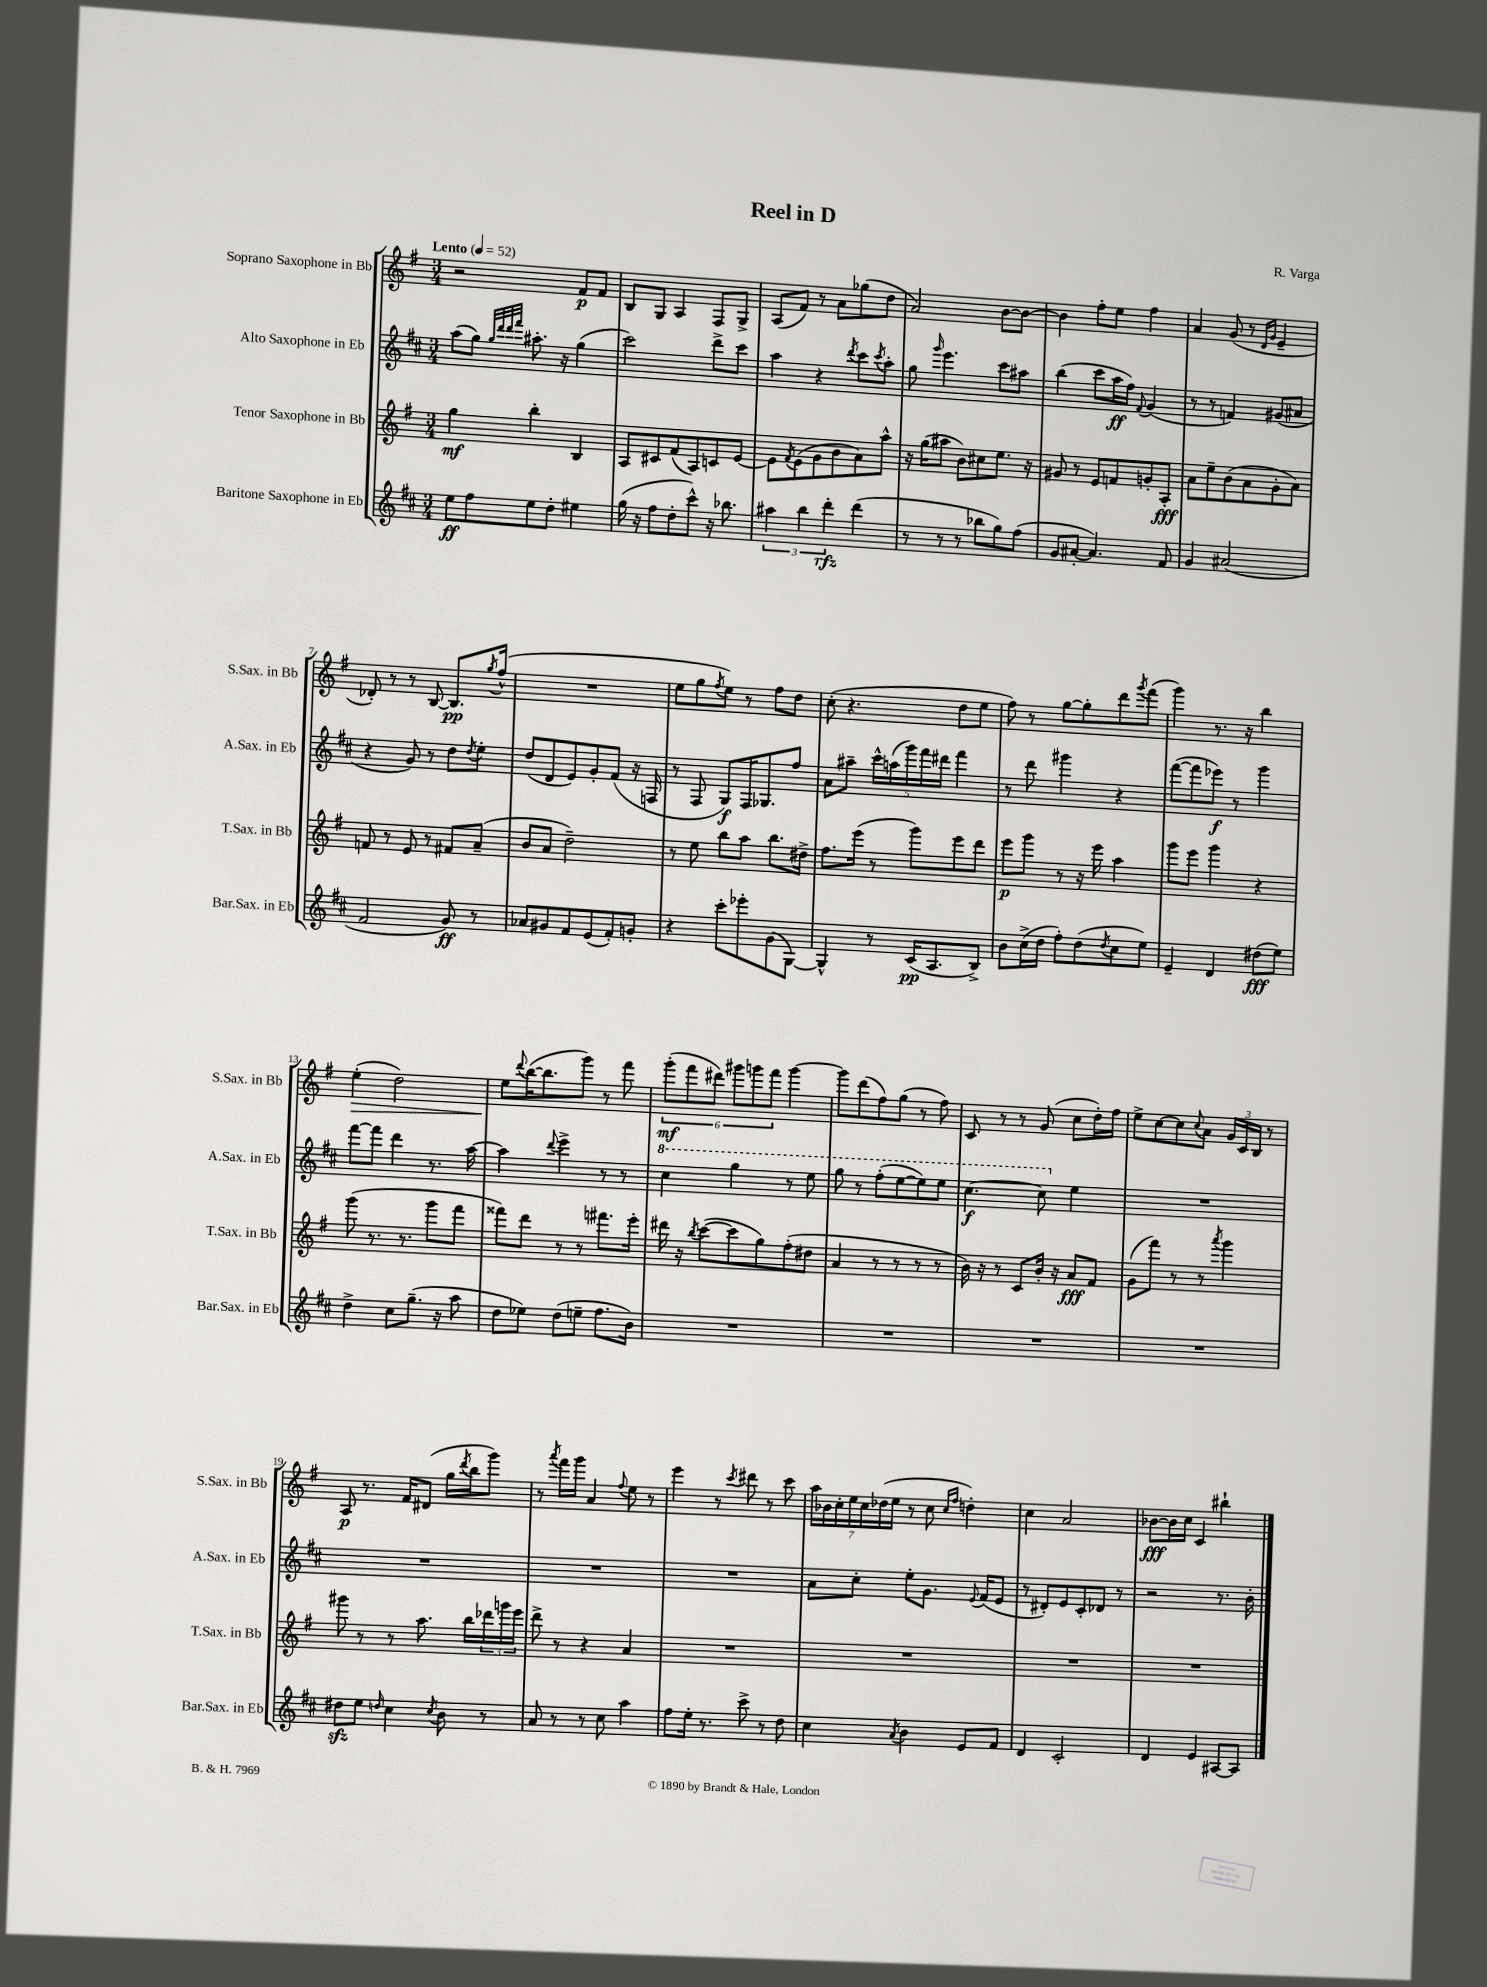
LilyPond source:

\header { title = "Reel in D" composer = "R. Varga" }
<<
\new StaffGroup <<
\new Staff = "s0" \with { instrumentName = "Soprano Saxophone in Bb" shortInstrumentName = "S.Sax. in Bb" } {
    \clef treble \key g \major \numericTimeSignature \time 3/4 \tempo "Lento" 4 = 52
    r2 fis'8\p fis'8 |
    b8 g8 a4 fis8 g8-> |
    a8( fis'8) r8 a'8 ges''8( d''8 |
    a'2) b'8~ b'8~ |
    b'4 fis''8-. e''8 fis''4 |
    a'4 g'8( r8 \grace { d'16 g'16 } e'4-- |
    des'8-.) r8 r8 b8~ b8.\pp \acciaccatura { g''8 } fis''16-^( |
    R2. |
    e''8 g''8 \acciaccatura { fis''8 } e''8) r8 fis''8 d''8 |
    c''8-.( r4. d''8 e''8 |
    fis''8) r8 g''8~ g''8-. d'''8 \acciaccatura { g'''8 } fis'''8( |
    g'''4) r8. r16 b''4 |
    e''4-.\>( d''2) |
    e''8\! \appoggiatura { d'''8 } b''16~( b''8. g'''8) r8 fis'''8 |
    \tuplet 6/4 { g'''8-.\mf( fis'''8 dis'''8) gis'''8 g'''8 fis'''8 } g'''4~ |
    g'''8 d'''8( fis''8) g''8( r8 fis''8) |
    c'8 r8 r8 g'8( c''8 d''16-.) fis''16 |
    e''8-> c''8~ c''8 \appoggiatura { c''8 } a'8 \tuplet 3/2 { g'16 c'16 b16 } r8 |
    a8\p r8. fis'16 dis'8( g''16 \acciaccatura { d'''8 } b''16 g'''8) |
    r8 \acciaccatura { a'''8 } fis'''16 g'''16 a'4 \appoggiatura { fis''8 } e''8 r8 |
    e'''4 r8 \acciaccatura { c'''8 } dis'''8 r8 c'''8 |
    \tuplet 7/4 { a''16 bes'16 c''16-. e''16 c''16 des''16( e''16 } r8 c''8 \grace { c''16 fis''16 } d''4-.) |
    c''4 a'2 |
    bes'8~\fff bes'16 c''16 c'4 bis''4-! \bar "|." |
}
\new Staff = "s1" \with { instrumentName = "Alto Saxophone in Eb" shortInstrumentName = "A.Sax. in Eb" } {
    \clef treble \key d \major \numericTimeSignature \time 3/4
    a''8( g''8) \grace { g''32 d'''32 d'''32 fis'''32 } ais''8.-. r16 g''4( |
    cis'''2) d'''8-> cis'''8 |
    a''4 r4 \acciaccatura { d'''8 } cis'''8 \acciaccatura { cis'''8 } a''8-. |
    g''8 \grace { g'''16 } e'''4. cis'''8 ais''8 |
    b''4( cis'''8 a''16\ff fis''16) \appoggiatura { fis'8 } g'4( |
    r8 r8 f'4) gis'8( ais'8 |
    r4 g'8) r8 d''8 \acciaccatura { d''8 } e''8-. |
    d''8( d'8 e'8) g'8-. fis'8( r16 f16 |
    r8 fis8 g8\f) fis16 ges8. fis''8 |
    a'8 ais''8-- \tuplet 5/4 { cis'''16-^ a''16( g'''16) fis'''16 dis'''16 } fis'''4 |
    r8 d'''8 gis'''4 r4 |
    fis'''8~( fis'''8 ees'''8\f) r8 g'''4 |
    fis'''8~ fis'''8 d'''4 r8. a''16~ |
    a''4 \appoggiatura { d'''8 } e'''4-> r8 r8 |
    \ottava #1 cis'''4 g'''4 r8 e'''8 |
    g'''8 r8 fis'''8-.( e'''8~ e'''8) e'''8 |
    cis'''4.~\f cis'''8 \ottava #0 e''4 |
    R2. |
    R2. |
    R2. |
    R2. |
    a'8 cis''8-. e''8-. g'8. \appoggiatura { e'8 } fis'16( e'8 |
    r8 dis'8-.) e'8 cis'8-. des'8 r8 |
    r2 r8. b'16-. \bar "|." |
}
\new Staff = "s2" \with { instrumentName = "Tenor Saxophone in Bb" shortInstrumentName = "T.Sax. in Bb" } {
    \clef treble \key g \major \numericTimeSignature \time 3/4
    g''4\mf b''4-. b4 |
    a8 cis'8 fis'8( a8) c'8 e'8~ |
    e'8 \acciaccatura { fis'8 } e'8( g'8 b'8 a'8) a''8-^ |
    r16 g''16( ais''8 b'8) cis''8 e''8. r16 |
    gis'8 r8 e'8 f'8 g'8-. a8-.\fff |
    a'8 e''8-- b'8( a'8 g'8-. a'8) |
    f'8 r8 e'8 r8 fis'8 a'8--( |
    b'8 a'8 d''2--) |
    r8 e''8 b''8 a''8 b''8. dis''16-> |
    fis''8. e'''16( r8 g'''8) e'''8 d'''8 |
    e'''8\p g'''8 r8 r16 e'''16 a''4 |
    g'''8 e'''8 g'''4 r4 |
    g'''8( r8. r8. g'''8 fis'''8 |
    fisis'''8) d'''8 r8 r8 fis'''8. e'''16-. |
    dis'''16 r16 \acciaccatura { b''8 } c'''8~( c'''8 g''8) fis''8-.( dis''8 |
    a'4 r8 r8 r8 r8 |
    b'16) r16 r8 c'8 b'16-. r16 a'8\fff fis'8 |
    g'8( fis'''8) r8 r8 \acciaccatura { a'''8 } g'''4 |
    gis'''8 r8 r8 a''8. b''16 \tuplet 3/2 { des'''16 g'''16 e'''16 } |
    d'''8-> r8 r4 a'4 |
    R2. |
    R2. |
    R2. |
    R2. \bar "|." |
}
\new Staff = "s3" \with { instrumentName = "Baritone Saxophone in Eb" shortInstrumentName = "Bar.Sax. in Eb" } {
    \clef treble \key d \major \numericTimeSignature \time 3/4
    e''8\ff fis''8 e''8 d''8-. eis''4 |
    g''16( r16 fis''8 d''8-. cis'''8-^) r16 bes''8. |
    \tuplet 3/2 { ais''4 b''4 d'''4-.\rfz } d'''4( |
    r8 r8 r8 bes''8 g''8) fis''8( |
    g'8 ais'8~-. ais'4.) fis'8 |
    g'4 ais'2( |
    fis'2 g'8\ff) r8 |
    aes'8 gis'8 fis'8 e'8( fis'8-.) g'8-. |
    r4 cis'''8-. ees'''8-. g'8( g8~) |
    g4-^ r8 cis'16\pp( a8. b8->) |
    b'8 cis''16->( d''16 fis''8-.) d''8( \acciaccatura { d''8 } cis''8 e''8) |
    e'4-- d'4 dis''8\fff( e''8) |
    d''4-> cis''8 g''8.--( r16 a''8 |
    d''8 ees''8) d''8( e''8-- fis''8. b'16) |
    R2. |
    R2. |
    R2. |
    R2. |
    dis''8\sfz e''8 \grace { d''16 } cis''4 \acciaccatura { cis''8 } b'8 r8 |
    a'8 r8 r8 cis''8 a''4 |
    fis''8 e''16-. r8. cis'''8-> r8 d''8 |
    cis''4 \acciaccatura { a'8 } b'4 e'8 fis'8 |
    d'4 cis'2-. |
    d'4 e'4 ais8~ ais8 \bar "|." |
}
>>
>>
